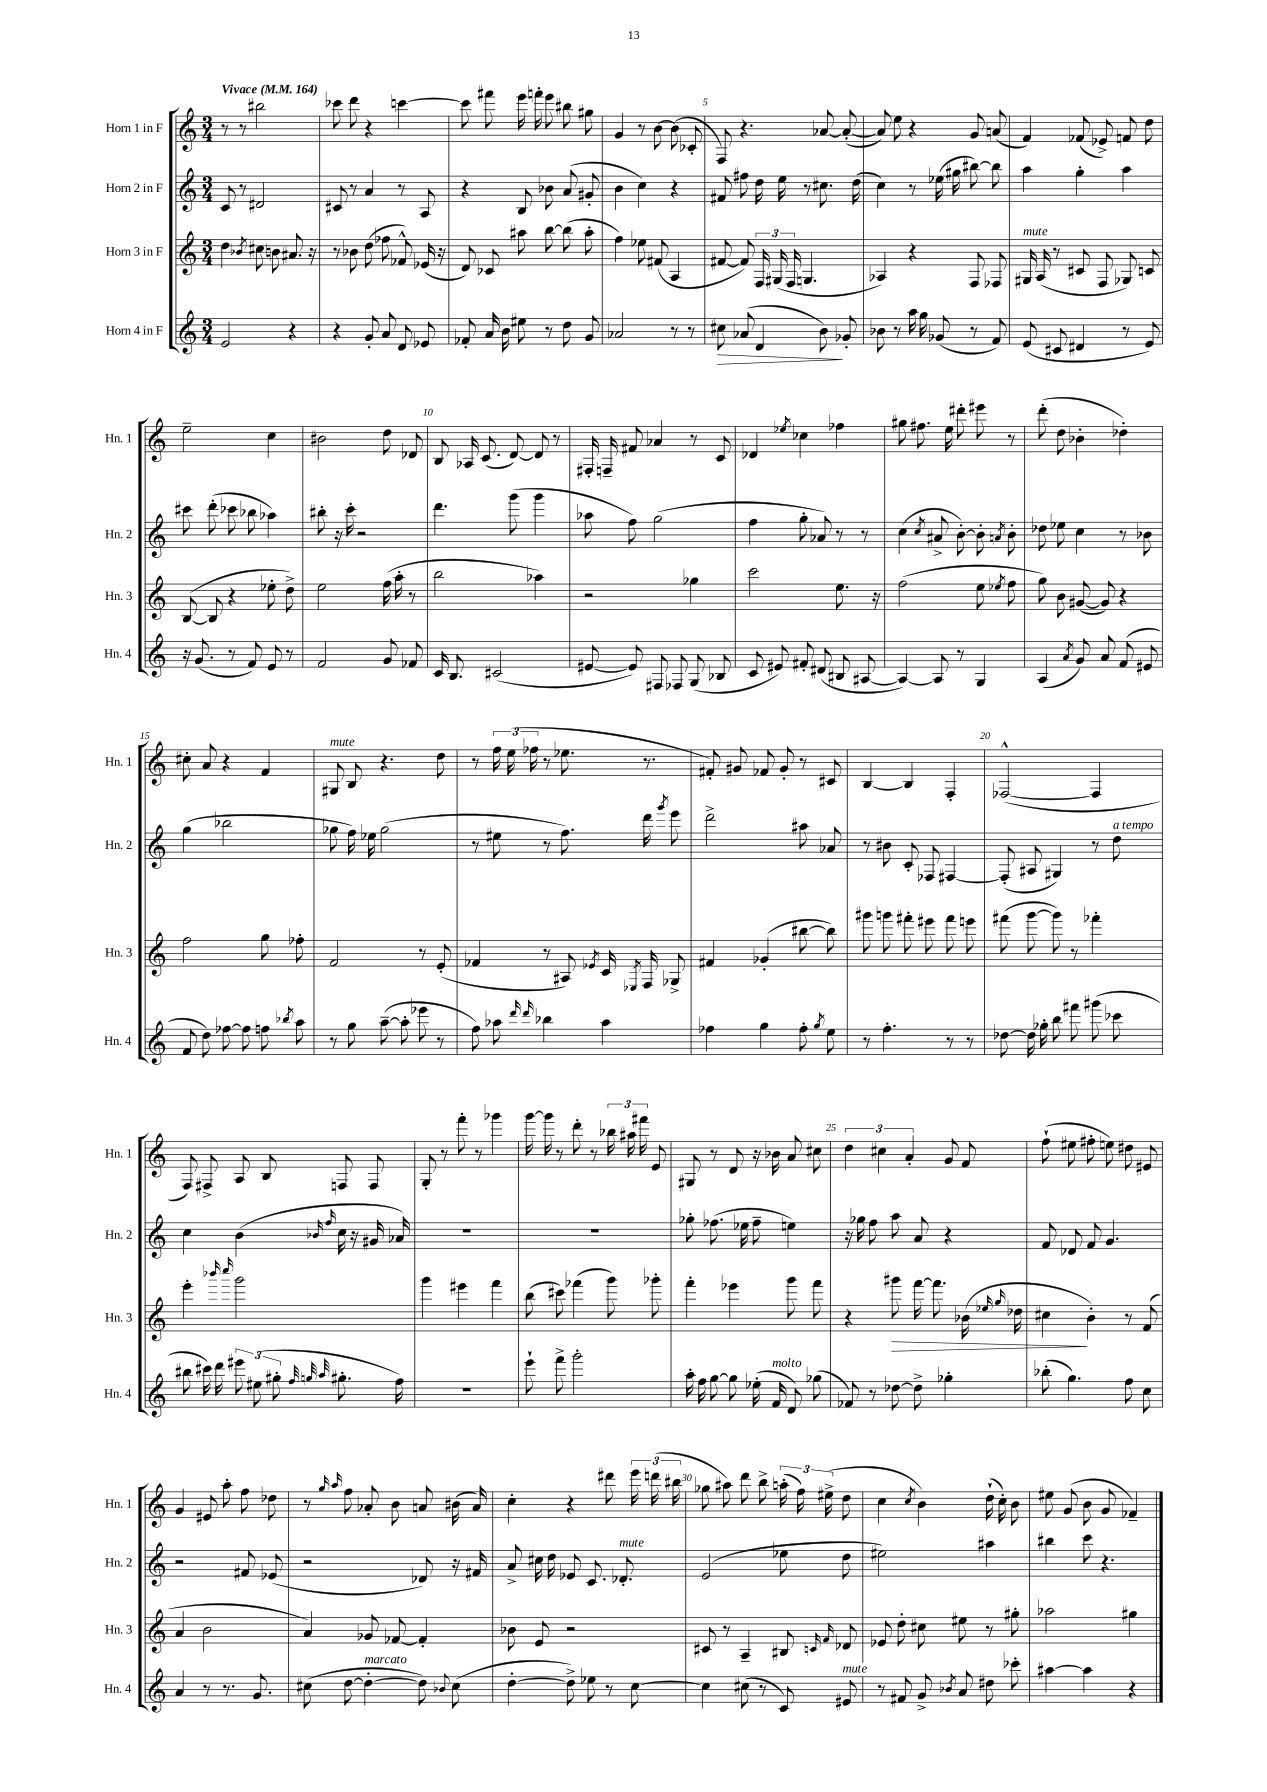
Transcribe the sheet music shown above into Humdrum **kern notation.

**kern	**dynam	**kern	**dynam	**kern	**kern
*part4	*part4	*part3	*part3	*part2	*part1
*staff4	*staff4	*staff3	*staff3	*staff2	*staff1
*I"Horn 4 in F	*	*I"Horn 3 in F	*	*I"Horn 2 in F	*I"Horn 1 in F
*I'Hn. 4	*	*I'Hn. 3	*	*I'Hn. 2	*I'Hn. 1
*clefG2	*	*clefG2	*	*clefG2	*clefG2
*k[]	*	*k[]	*	*k[]	*k[]
*M3/4	*	*M3/4	*	*M3/4	*M3/4
*MM164	*	*MM164	*	*MM164	*MM164
=1	=1	=1	=1	=1	=1
!	!	!	!	!	!LO:TX:a:B:t=Vivace
2e/	.	4dd\	.	8c/	8r
.	.	.	.	8r	8r
.	.	8qb-X/	.	.	.
.	.	8cc#X\	.	2d#X/	2bb#X\
.	.	8bn\	.	.	.
4r	.	8.a#X/	.	.	.
.	.	16r	.	.	.
=2	=2	=2	=2	=2	=2
4r	.	8r	.	8c#X/	8ccc-X\
.	.	8b-X\	.	8r	8ddd\
8g'/	.	(8dd\	.	4a/	4r
8a/	.	8ff-X\	.	.	.
8d/	.	8f-X^^/)	.	8r	[4cccn\
8e-X/	.	(16e-X/	.	8A/	.
.	.	16r	.	.	.
=3	=3	=3	=3	=3	=3
8f-X'/	.	8d/)	.	4r	8ccc\]
16a/	.	8c-X/	.	.	8fff#X\
16b\	.	.	.	.	.
8ee#X\	.	8aa#X\	.	8B/	16eee\
.	.	.	.	.	16fffn'\
8r	.	[8bb\	.	8b-X\	8eee\
8dd\	.	(8bb\]	.	(8a/	8bb#X\
8g/	.	8aa#'\	.	8g#X'/	8gg#X\
=4	=4	=4	=4	=4	=4
2a-X/	.	4ff\)	.	4b\	4g/
.	.	8ee-X\	.	4cc\)	8r
.	.	(8f#X/	.	.	[8b\
8r	.	4A/	.	4r	(8b\]
8r	.	.	.	.	8c-X'/
=5	=5	=5	=5	=5	=5
!	!LO:HP:b	!	!	!	!
8cc#X\	>	[8f#X/	.	8f#X/	8F/)
(8a-X/	.	8f#/])	.	8ff#X\	4.r
4d/	.	24F/	.	16dd\	.
.	.	(24G#X/	.	.	.
.	.	.	.	16ee\	.
.	.	24F/	.	.	.
.	.	4.Gn/	.	8r	.
8b\)	.	.	.	8.cc#X\	[8a-X/
8g-X'/	]	.	.	.	(8a-'/_
.	.	.	.	(16dd\	.
=6	=6	=6	=6	=6	=6
8b-X\	.	4A-X/)	.	4cc\)	8a-/])
8r	.	.	.	.	8ee\
16aa\	.	4r	.	8r	4r
16gg\	.	.	.	.	.
(8g-X/	.	.	.	(16ee-X\	.
.	.	.	.	16gg#X\	.
8r	.	8F/	.	[8bb#X\)	8g/
8f/)	.	8F-X/	.	8bb#\]	(8an/
=7	=7	=7	=7	=7	=7
!	!	!LO:TX:a:i:t=mute	!	!	!
(8e/	.	16G#X/	.	4aa\	4f/)
.	.	(16A/	.	.	.
8c#X/	.	8r	.	.	.
4d#X/	.	8c#X/	.	4gg'\	(8f-X/
.	.	8F/	.	.	8e-X^/)
8r	.	8G-X/)	.	4aa\	8fn/
8e/)	.	8cn/	.	.	8dd\
!!LO:LB:g=z
=8	=8	=8	=8	=8	=8
16r	.	([8B/	.	8ccc#X\	2ee~\
(8.g/	.	.	.	.	.
.	.	8B/]	.	(8ddd'\	.
8r	.	4r	.	8ccc-X\	.
8f/)	.	.	.	8bb-X\	.
8e/	.	8ee-X'\	.	4aa-X\)	4cc\
8r	.	8dd^\)	.	.	.
=9	=9	=9	=9	=9	=9
2f/	.	2ee\	.	8bb#X'\	2b#X\
.	.	.	.	16r	.
.	.	.	.	16ccc'\	.
.	.	.	.	2r	.
8g/	.	(16ff\	.	.	8dd\
.	.	16aa'\	.	.	.
8f-X/	.	8r	.	.	8d-X/
=10	=10	=10	=10	=10	=10
16c/	.	2bb\	.	4.ddd\	8B/
8.B/	.	.	.	.	.
.	.	.	.	.	16A-X/
.	.	.	.	.	(8.c/
(2c#X/	.	.	.	.	.
.	.	.	.	(8ggg\	[8d/)
.	.	4aa-X\)	.	4ggg\	8d/]
.	.	.	.	.	8r
=11	=11	=11	=11	=11	=11
[8e#X/	.	2r	.	8aa-X\	16F#X'/
.	.	.	.	.	16Fn~/
8e#/])	.	.	.	8ff\)	8f#X/
8F#X/	.	.	.	(2gg\	4a-X/
8F-X/	.	.	.	.	.
(8G/	.	4gg-X\	.	.	8r
8B-X/	.	.	.	.	8c/
=12	=12	=12	=12	=12	=12
8c/	.	2ccc\	.	4ff\	4d-X/
8e#X/)	.	.	.	.	.
.	.	.	.	.	8qee-X/
8f#X'/	.	.	.	8gg'\	4cc-X\
(8d#X/	.	.	.	8a-X/)	.
8B#X/	.	8.ee\	.	8r	4ff-X\
[8A#X/	.	.	.	8r	.
.	.	16r	.	.	.
=13	=13	=13	=13	=13	=13
4A#/_)	.	(2ff\	.	(4cc\	8gg#X\
.	.	.	.	.	8.ff#X\
.	.	.	.	8qcc/	.
8A#/]	.	.	.	8a#X^/	.
.	.	.	.	.	16ee\
8r	.	.	.	[8b'\)	8ddd#X'\
4G/	.	8ee\	.	8b'\]	8eee#X\
.	.	8qee-X/	.	8qan/	.
.	.	8ff\	.	8b'\	8r
=14	=14	=14	=14	=14	=14
(4A/	.	8gg\)	.	8dd-X\	(8ddd'\
.	.	8b\	.	8ee-X\	8dd\
8qa/	.	.	.	.	.
8g/)	.	([8g#X/	.	4cc\	4b-X'\
8a/	.	8g#/])	.	.	.
(8f/	.	4r	.	8r	4dd-X'\)
8e#X/	.	.	.	8b-X\	.
!!LO:LB:g=z
=15	=15	=15	=15	=15	=15
8f/	.	2ff\	.	(4gg\	8cc#X'\
8dd\)	.	.	.	.	8a/
[8ff-X\	.	.	.	2bb-X\	4r
8ff-\]	.	.	.	.	.
8ffn\	.	8gg\	.	.	4f/
8qbb-X/	.	.	.	.	.
8aa\	.	8ff-X'\	.	.	.
=16	=16	=16	=16	=16	=16
!	!	!	!	!	!LO:TX:a:i:t=mute
8r	.	2f/	.	8gg-X\	8G#X/
8gg\	.	.	.	16ff\)	8B/
.	.	.	.	16ee-X\	.
([8aa~\	.	.	.	(2gg-\	4.r
8aa'\]	.	.	.	.	.
8eee-X\	.	8r	.	.	.
8r	.	(8e'/	.	.	8dd\
=17	=17	=17	=17	=17	=17
8ff\)	.	4f-X/	.	8r	8r
8aa-X\	.	.	.	8ee#X\	24ff\
.	.	.	.	.	(24ee\
.	.	.	.	.	24ff-X\
16qqddd/	.	.	.	.	.
16qqddd/	.	.	.	.	.
4bb-X\	.	8r	.	8r	8r
.	.	8A#X/)	.	8.ff\)	8.ee-X\
.	.	8qe-X/	.	.	.
4aa-\	.	16c/	.	.	.
.	.	8qE-X/	.	.	.
.	.	16F/	.	16ddd\	8.r
.	.	.	.	8qggg/	.
.	.	8G-X^/	.	8eee\	.
=18	=18	=18	=18	=18	=18
4ff-X\	.	4f#X/	.	2ddd^\	8f#X'/)
.	.	.	.	.	8g#X/
4gg\	.	(4g-X'/	.	.	8f-X/
.	.	.	.	.	8g#'/
8ff-'\	.	[8bb#X\	.	8aa#X\	8r
8qgg/	.	.	.	.	.
8ee\	.	8bb#\])	.	8a-X/	8c#X/
=19	=19	=19	=19	=19	=19
8r	.	8ggg#X\	.	8r	[4B/
4.ff'\	.	8gggn\	.	8b#X\	.
.	.	8fff#X'\	.	8c'/	4B/]
.	.	8eee#X\	.	8F-X/	.
8r	.	8fff#\	.	[4F#X/	4F'/
8r	.	8eeen\	.	.	.
=20	=20	=20	=20	=20	=20
[8dd-X\	.	(8fff#X\	.	(8F#'/]	([2F-X^^/
16dd-\]	.	[8ggg\	.	8A#X/	.
16gg-X'\	.	.	.	.	.
8bb\	.	8ggg\])	.	4G#X/)	.
8fff#X\	.	8r	.	.	.
(8ggg#X\	.	4fff-X'\	.	8r	4F-/]
!	!	!	!	!LO:TX:a:i:t=a tempo	!
8ccc-X\	.	.	.	8dd\	.
!!LO:LB:g=z
=21	=21	=21	=21	=21	=21
8bb#X\	.	4eee'\	.	4cc\	8F/)
16ccc#X\)	.	.	.	.	8F#X^/
16ddd\	.	.	.	.	.
.	.	16qqbbb-X/	.	.	.
.	.	16qqcccc/	.	.	.
12eee#X\	.	2ggg\	.	(4b\	8A/
(12ee#X\	.	.	.	.	.
.	.	.	.	.	8B/
12gg#X'\	.	.	.	.	.
32qqff/	.	.	.	.	.
32qqggn/	.	.	.	16qqb-X/	.
32qqaa/	.	.	.	16qqff/	.
8.gg#X'\	.	.	.	16cc\	8Fn/
.	.	.	.	16r	.
.	.	.	.	16g#X/	8F/
16ff\)	.	.	.	16a-X/)	.
=22	=22	=22	=22	=22	=22
2.r	.	4ggg\	.	2.r	8G'/
.	.	.	.	.	8r
.	.	4eee#X\	.	.	8fff'\
.	.	.	.	.	8r
.	.	4fff\	.	.	4ggg-X\
=23	=23	=23	=23	=23	=23
8eee`\	.	(8bb\	.	2.r	[16ggg\
.	.	.	.	.	16ggg\]
8fff^\	.	8ccc#X\)	.	.	8r
2ggg'\	.	(4fff-X\	.	.	8ddd'\
.	.	.	.	.	8r
.	.	8ggg\)	.	.	24bb-X\
.	.	.	.	.	24aa#X\
.	.	.	.	.	24fff#X\
.	.	8ggg-X'\	.	.	8e/
=24	=24	=24	=24	=24	=24
16aa'\	.	4fff'\	.	8gg-X'\	8G#X/
16ff\	.	.	.	.	.
[8gg\	.	.	.	(8.ff-X\	8r
8gg\]	.	4eee-X\	.	.	8d/
.	.	.	.	16ee-X\	.
(16ee-X'\	.	.	.	8ff-~\	16r
!LO:TX:a:i:t=molto	!	!	!	!	!
16f/	.	.	.	.	16b-X\
8d/)	.	8ggg\	.	4een\)	8a/
(8gg-X\	.	8fff\	.	.	8cc#X\
=25	=25	=25	=25	=25	=25
8f-X/)	.	4r	.	16r	6dd\
.	.	.	.	16gg-X\	.
8r	.	.	.	8ff\	.
.	.	.	.	.	6cc#X\
!	!	!	!LO:HP:b	!	!
[8dd-X\	.	8ggg#X\	>	8aa\	.
.	.	.	.	.	6a'/
8dd-^\]	.	[16fff\	.	8a/	.
.	.	8.fff\]	.	.	.
4gg-X'\	.	.	.	4r	8g/
.	.	(16b-X\	.	.	8f/
.	.	16qqee-X/	.	.	.
.	.	16qqgg/	.	.	.
.	.	16dd-X\	.	.	.
=26	=26	=26	=26	=26	=26
(8bb-X'\	.	4cc#X\	.	8f/	(8ff`\
4.gg\)	.	.	.	8d-X/	8ee#X\
.	.	4b'\)	]	8f/	8ff#X'\
.	.	.	.	4.g/	8een\)
8ff\	.	8r	.	.	8dd#X\
8cc\	.	(8f/	.	.	8e#X/
!!LO:LB:g=z
=27	=27	=27	=27	=27	=27
4a/	.	4a/	.	2r	4g/
8r	.	2b\	.	.	8e#X/
8.r	.	.	.	.	8aa'\
.	.	.	.	8f#X/	8ff\
8.g/	.	.	.	.	.
.	.	.	.	(8e-X/	8dd-X\
=28	=28	=28	=28	=28	=28
(8cc#X\	.	4a/)	.	2r	8r
.	.	.	.	.	16qqgg/
.	.	.	.	.	16qqaa/
[8dd\	.	.	.	.	8ff\
!LO:TX:a:i:t=marcato	!	!	!	!	!
4dd'\_	.	8g-X/	.	.	8a-X'/
.	.	[8f-X/	.	.	8b\
8dd\])	.	4f-'/]	.	8d-X/)	8an/
8qqb-X/	.	.	.	.	.
(8cc#\	.	.	.	16r	(16b#X\
.	.	.	.	16f#X/	16a/)
=29	=29	=29	=29	=29	=29
[4dd'\	.	8b-X\	.	8a^/	4cc'\
.	.	8e/	.	16cc#X\	.
.	.	.	.	16dd\	.
8dd^\])	.	2r	.	8e-X/	4r
8ee-X\	.	.	.	8.c/	.
8r	.	.	.	.	8ddd#X\
!	!	!	!	!LO:TX:a:i:t=mute	!
.	.	.	.	8.d-X'/	.
[8cc\	.	.	.	.	24eee\
.	.	.	.	.	(24dddn\
.	.	.	.	.	24bb#X\
=30	=30	=30	=30	=30	=30
4cc\]	.	8c#X/	.	(2e/	8gg-X\
.	.	8r	.	.	8aa#X\)
(8cc#X\	.	4A~/	.	.	8ddd\
8r	.	.	.	.	8bb^\
8c/)	.	8B#X/	.	8ee-X\	(24aan'\
.	.	.	.	.	24ff\)
.	.	.	.	.	(24ee#X^\
.	.	16qqcn/	.	.	.
.	.	16qqf/	.	.	.
!LO:TX:a:i:t=mute	!	!	!	!	!
8e#X/	.	8d-X/	.	8dd\	8dd\
=31	=31	=31	=31	=31	=31
8r	.	8e-X/	.	2ee#X\)	4cc\
8f#X/	.	8dd'\	.	.	.
.	.	.	.	.	8qcc/
8g^/	.	8cc#X\	.	.	4b\)
8qb-X/	.	.	.	.	.
8a/	.	8ee#X\	.	.	.
8dd#X\	.	8r	.	4aa#X\	(16dd`\
.	.	.	.	.	16cc'\)
8ccc-X'\	.	8gg#X'\	.	.	8b\
=32	=32	=32	=32	=32	=32
[4aa#X\	.	2aa-X\	.	4bb#X\	8ee#X\
.	.	.	.	.	(8g/
4aa#\]	.	.	.	8ccc\	8b\
.	.	.	.	4.r	8g/
4r	.	4gg#X\	.	.	4f-X~/)
==	==	==	==	==	==
*-	*-	*-	*-	*-	*-
